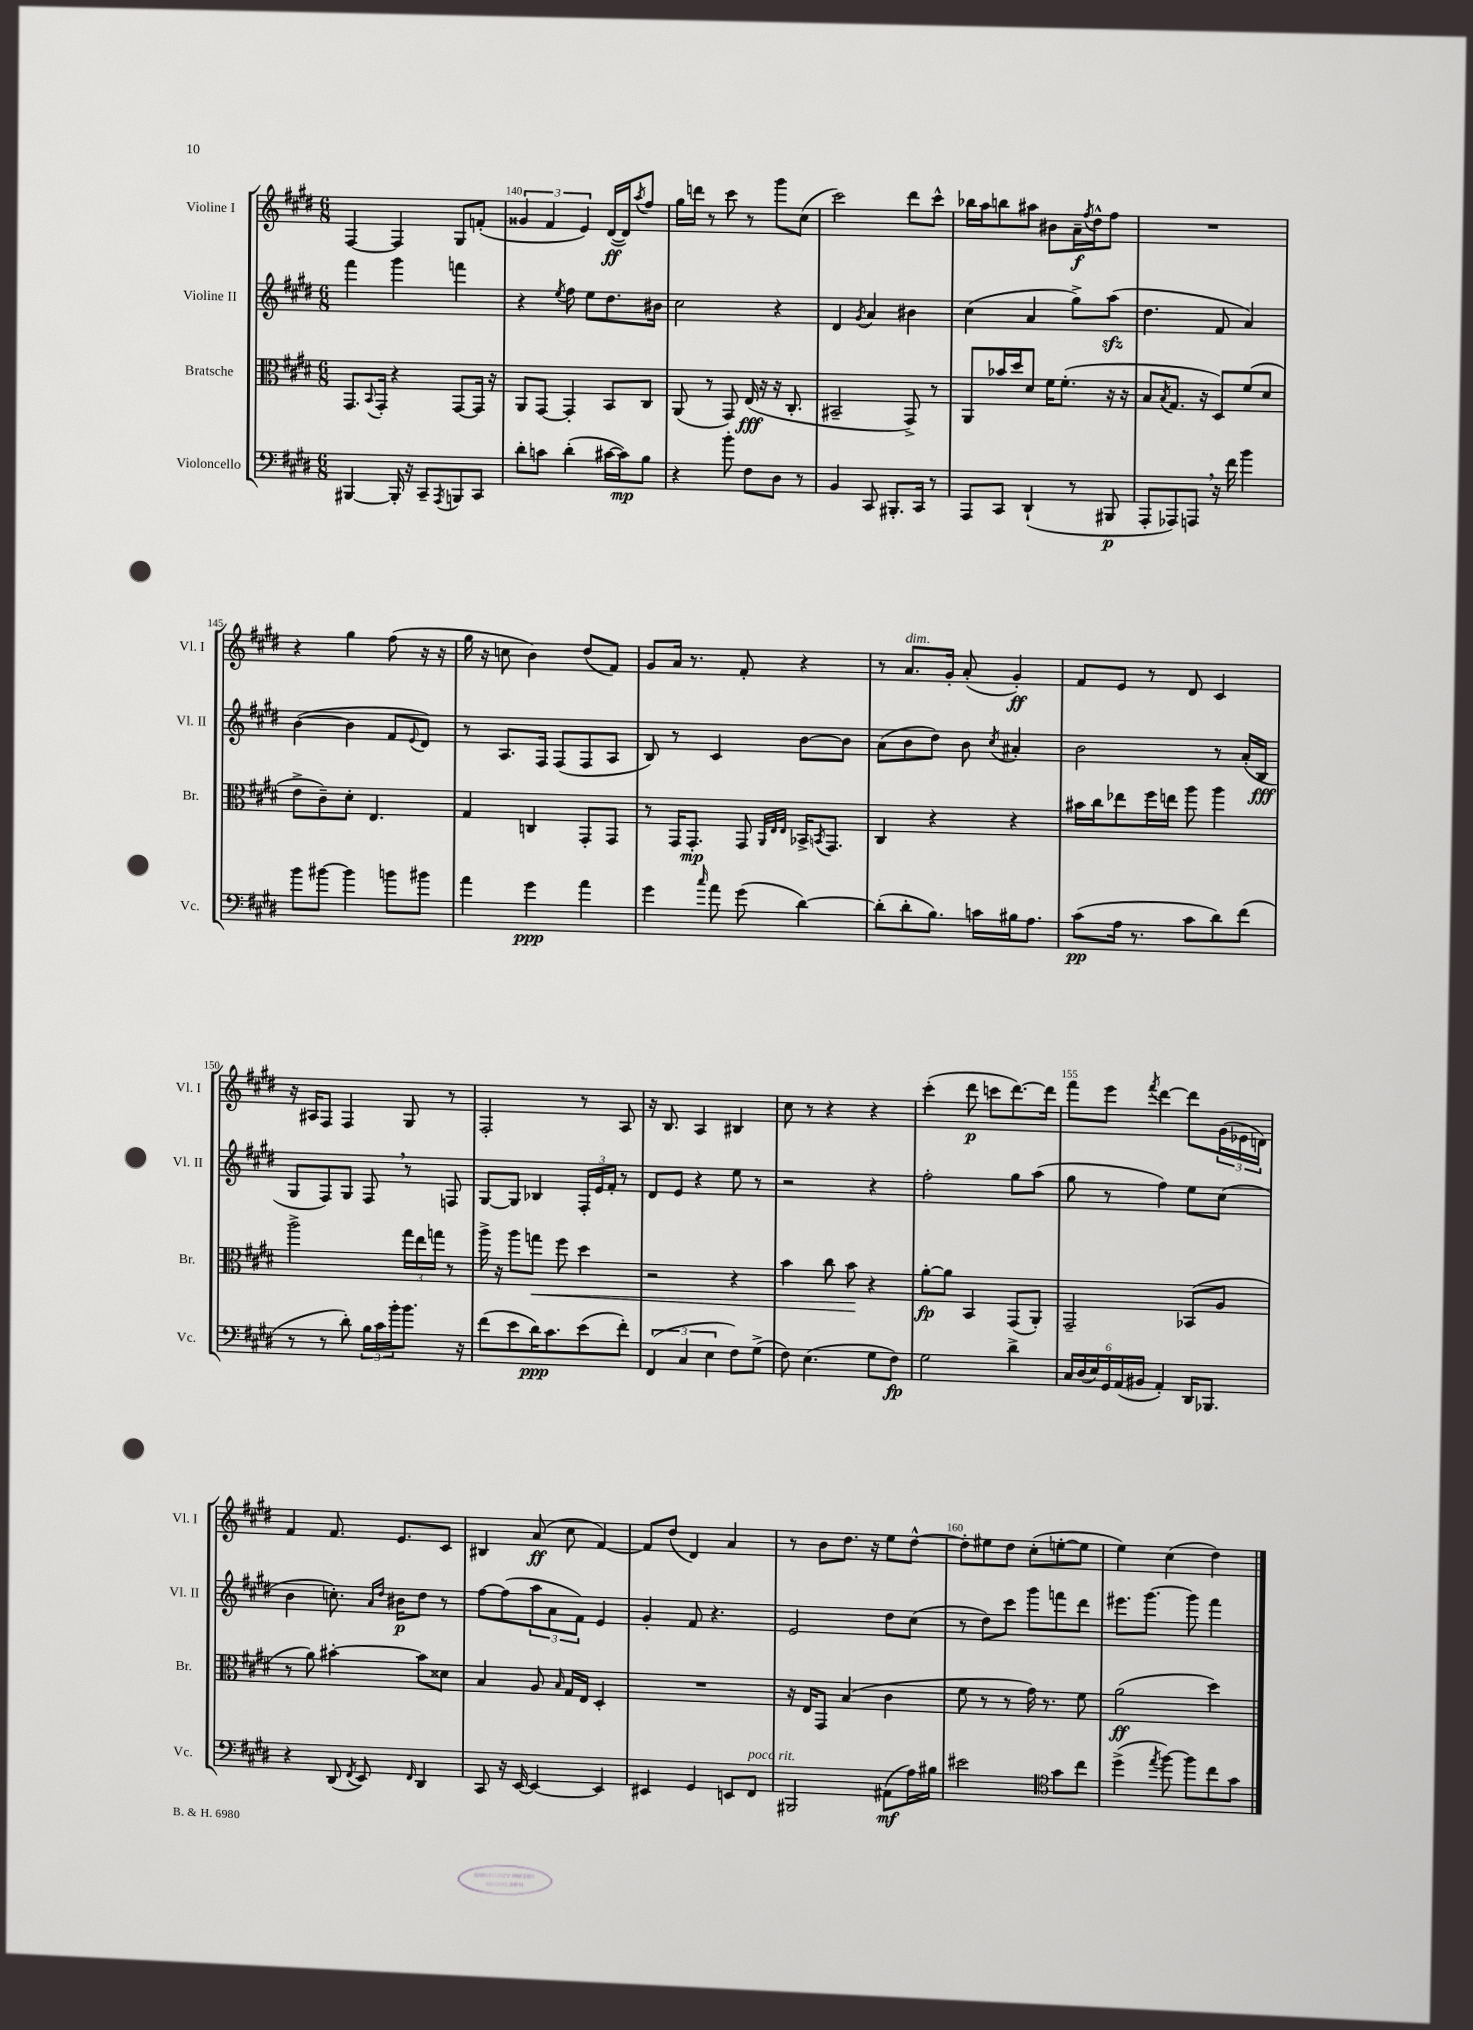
<<
\new StaffGroup <<
\new Staff = "s0" \with { instrumentName = "Violine I" shortInstrumentName = "Vl. I" } {
    \clef treble \key e \major \numericTimeSignature \time 6/8
    fis4~ fis4 gis8 f'8-.( |
    \tuplet 3/2 { gisis'4 fis'4 e'4) } dis'16~\ff( dis'16) \acciaccatura { a''8 } fis''8 |
    gis''16 d'''16 r8 cis'''8 r8 gis'''8 cis''8( |
    cis'''2) dis'''8 cis'''8-^ |
    bes''16 a''16 b''8 ais''8 bis'8 a'16--\f \acciaccatura { fis''8 } dis''16-^ fis''8 |
    R2. |
    r4 gis''4 fis''8( r16 r16 |
    gis''16 r16 c''8 b'4) dis''8( fis'8) |
    gis'8 a'16 r8. fis'8-. r4 |
    r8 a'8.^\markup { \italic "dim." } gis'16-. a'8-.( gis'4-.\ff) |
    fis'8 e'8 r8 dis'8 cis'4 |
    r16 ais16 fis8 fis4 gis8 r8 |
    fis2-. r8 a8 |
    r16 b8. a4 bis4 |
    cis''8 r8 r4 r4 |
    cis'''4-.( dis'''8\p c'''8 dis'''8.~) dis'''16 |
    fis'''8 e'''8 \acciaccatura { fis'''8 } dis'''4~ dis'''8 \tuplet 3/2 { gis'16( ees'16 d'16) } |
    fis'4 fis'8. e'8. cis'8 |
    bis4 a'8\ff( cis''8 fis'4~) |
    fis'8 dis''8( dis'4) a'4 |
    r8 b'8 dis''8. r16 e''8 dis''8~-^ |
    dis''8-. eis''8 dis''8 cis''8-.( e''8~-. e''8 |
    e''4) cis''4( dis''4) \bar "|." |
}
\new Staff = "s1" \with { instrumentName = "Violine II" shortInstrumentName = "Vl. II" } {
    \clef treble \key e \major \numericTimeSignature \time 6/8
    fis'''4 gis'''4 f'''4 |
    r4 \acciaccatura { e''8 } fis''8 e''8 dis''8. bis'16 |
    cis''2 r4 |
    dis'4 \acciaccatura { gis'8 } a'4 bis'4 |
    cis''4( a'4 gis''8->) a''8\sfz( |
    dis''4. fis'8 a'4) |
    b'4~( b'4 fis'8 \appoggiatura { e'8 } dis'8) |
    r8 a8. fis16 fis8( fis8 a8 |
    b8) r8 cis'4 b'8~ b'8 |
    a'8( b'8 dis''8) b'8 \acciaccatura { cis''8 } ais'4-. |
    b'2 r8 a'16-.( b16\fff |
    gis8 fis8) gis8 fis8 \breathe r8 f8 |
    gis8~ gis8 bes4 \tuplet 3/2 { fis16-. e'16 fis'16-. } r8 |
    dis'8 e'8 r4 e''8 r8 |
    r2 r4 |
    fis''2-. gis''8 a''8( |
    gis''8 r8 fis''4) e''8 cis''8( |
    b'4 c''8.-.) \grace { a'16 dis''16 } bis'16\p dis''8 r8 |
    fis''8~ fis''8( \tuplet 3/2 { a''8 a'8 fis'8) } e'4 |
    gis'4-. fis'8 r4. |
    e'2 dis''8 cis''8( |
    r8 dis''8) cis'''8 gis'''8 f'''8 dis'''8 |
    eis'''8. gis'''8.~ gis'''8 fis'''4 \bar "|." |
}
\new Staff = "s2" \with { instrumentName = "Bratsche" shortInstrumentName = "Br." } {
    \clef alto \key e \major \numericTimeSignature \time 6/8
    gis,8. \appoggiatura { b,8 } gis,16-. r4 gis,8~ gis,16 r16 |
    a,8 gis,8~ gis,4-. b,8 cis8 |
    a,8( r8 gis,8) e16\fff( r16 r16 cis8.-. |
    bis,2-- gis,8->) r8 |
    a,8 bes'16 dis''16 dis'8 fis'16 fis'8.-.( r16 r16 |
    b8 \acciaccatura { b8 } gis8. r16 dis8) fis'8( dis'8 |
    e'8-> cis'8--) dis'8-. e4. |
    gis4 c4 gis,8-. gis,8 |
    r8 gis,16 gis,8.-.\mp gis,8 \grace { a,32 e32 e32 } bes,16-> \acciaccatura { b,8 } gis,8. |
    cis4 r4 r4 |
    bis'16 cis''16 ees''8 fis''16 e''16 a''8 a''4 |
    a''2-> \tuplet 3/2 { gis''16 e''16 g''16 } r8 |
    a''16-> r16 a''8 g''8\< fis''8 dis''4 |
    r2 r4 |
    b'4 cis''8 b'8\! r4 |
    a'8~-.\fp a'8 b,4 gis,8( a,8-.) |
    gis,2-- bes,8( a8 |
    r8 a'8) bis'4~-. bis'8 disis'8 |
    b4 a8 \grace { b16 } gis16 e16 dis4-. |
    R2. |
    r16 e16 gis,8 b4( cis'4 |
    fis'8 r8 r8 gis'16) r8. fis'8 |
    a'2\ff( dis''4) \bar "|." |
}
\new Staff = "s3" \with { instrumentName = "Violoncello" shortInstrumentName = "Vc." } {
    \clef bass \key e \major \numericTimeSignature \time 6/8
    bis,,4~ bis,,16-. r16 cis,8-- \acciaccatura { a,,8 } b,,8 cis,8 |
    dis'8-. c'8 dis'4-.( cis'16~ cis'16\mp) b8 |
    r4 b'8-. fis8 dis8 r8 |
    b,4 cis,8 bis,,8.-. cis,16 r8 |
    a,,8 cis,8 dis,4-!( r8 bis,,8\p |
    a,,8-. aes,,8) a,,8 \breathe r16 fis'16 b'4 |
    b'8 bis'8~ bis'4 b'8 bis'8 |
    a'4 gis'4\ppp a'4 |
    gis'4 \grace { cis''16 } a'8 gis'8( dis'4~) |
    dis'8-.( dis'8-. b8.) c'16 bis16 a8. |
    cis'8\pp( a16 r8. cis'8 dis'8) fis'8( |
    r8 r8 dis'8-.) \tuplet 3/2 { b16 cis'16 b'16-. } b'8. r16 |
    fis'8( e'8 dis'16\ppp) cis'8. e'8( fis'8-.) |
    \tuplet 3/2 { fis,4( cis4 e4 } fis8) gis8->( |
    fis8) e4.( gis8 fis8\fp) |
    gis2 dis'4-> |
    \tuplet 6/4 { cis16 dis16( e16) gis,16 a,16( bis,16 } a,4-.) dis,16 bes,,8. |
    r4 dis,8( \acciaccatura { fis,8 } e,8) \grace { fis,16 } dis,4 |
    cis,8 r16 e,16~ e,4~ e,4 |
    eis,4 gis,4 e,8 fis,8^\markup { \italic "poco rit." } |
    bis,,2 ais,8\mf( a16) bis16 |
    eis'2 \clef tenor gis'8 cis''8 |
    dis''4->( \acciaccatura { e''8 } fis''8~) fis''8 cis''8 gis'8 \bar "|." |
}
>>
>>
\layout { \context { \Score currentBarNumber = #139 \override BarNumber.break-visibility = ##(#f #t #t) barNumberVisibility = #(every-nth-bar-number-visible 5) } }
